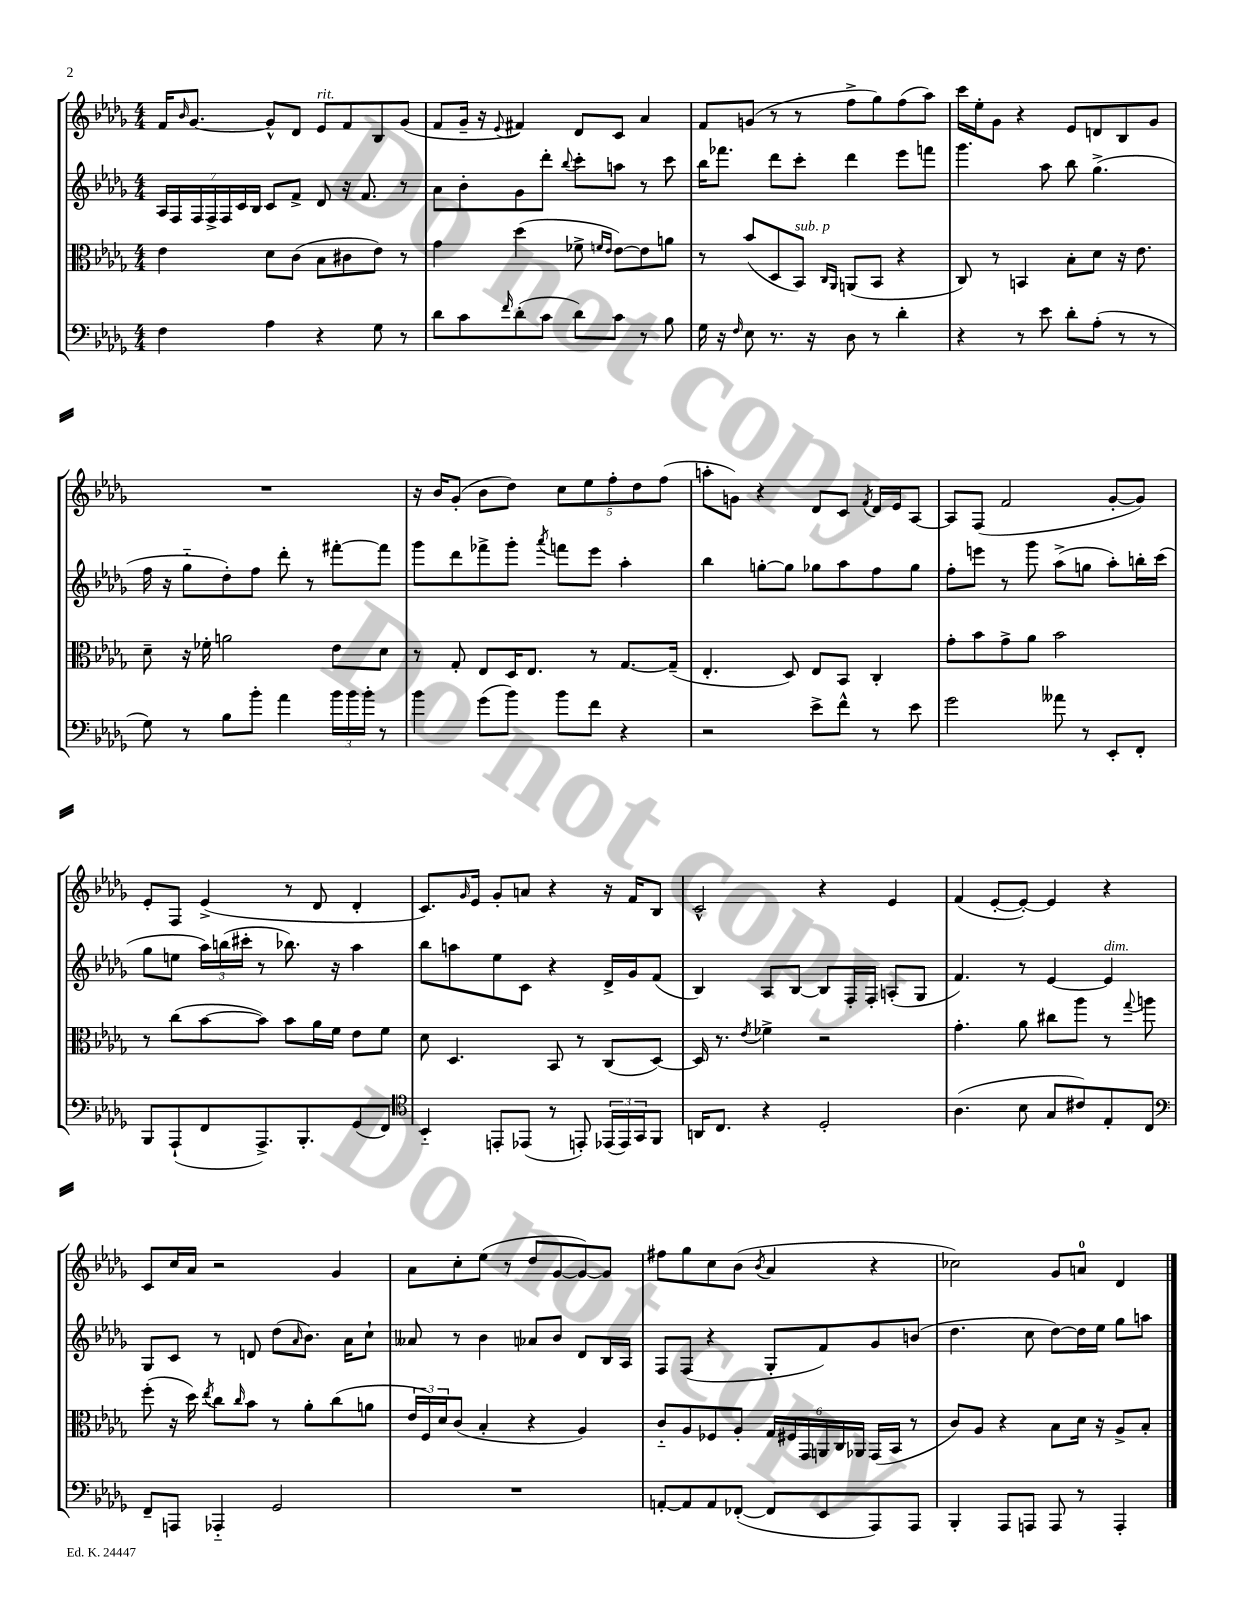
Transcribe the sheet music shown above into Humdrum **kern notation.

**kern	**kern	**kern	**kern
*part4	*part3	*part2	*part1
*staff4	*staff3	*staff2	*staff1
*clefF4	*clefC3	*clefG2	*clefG2
*k[b-e-a-d-g-]	*k[b-e-a-d-g-]	*k[b-e-a-d-g-]	*k[b-e-a-d-g-]
*M4/4	*M4/4	*M4/4	*M4/4
=1	=1	=1	=1
4F\	4e-\	28A-/LL	16f/KL
.	.	28F/	.
.	.	.	16qqb-/
.	.	.	[8.g-/J
.	.	28F/	.
.	.	28F^/	.
.	.	28F/	.
.	.	28c/	.
.	.	28B-/JJ	.
4A-\	8d-\L	8c/L	8g-^^/L]
.	(8c\J	8f^/J	8d-/J
!	!	!	!LO:TX:a:i:t=rit.
4r	8B-\L	8d-/	8e-/L
.	8c#X\	16r	8f/
.	.	8.f/	.
8G-\	8e-\J)	.	8B-/
8r	8r	8r	(8g-/J
=2	=2	=2	=2
8d-\L	4g-\	8a-\L	8f/L
8c\	.	8b-'\	16g-~/Jk
.	.	.	16r
16qqf/	.	.	8qqe-/
(8d-'\	(4dd-\	8g-\	4f#X/)
8c\J	.	8ddd-'\J	.
.	.	8qqbb-/	.
8d-\L)	8f-X^\	8ccc'\L	8d-/L
.	16qqfn/LL	.	.
.	16qqe-/JJ	.	.
8c\J	[8e-\L)	8aan\J	8c/J
8r	8e-\]	8r	4a-/
8B-\	8an\J	8ccc\	.
=3	=3	=3	=3
16G-\	8r	16bb-\KL	8f/L
16r	.	8.fff-X\J	.
16qqF/	.	.	.
8E-\	(8b-/L	.	(8gn/J
8.r	8D-/	8ddd-\L	8r
!	!LO:TX:a:i:t=sub. p	!	!
.	8BB-/J)	8ccc'\J	8r
16r	.	.	.
.	16qqC/LL	.	.
.	16qqAA-/JJ	.	.
8D-\	(8AAn/L	4ddd-\	8ff^\L
8r	8BB-/J	.	8gg-\)
4d-'\	4r	8eee-\L	(8ff\
.	.	8fffn\J	8aa-\J)
=4	=4	=4	=4
4r	8C/)	4.ggg-\	16ccc\LL
.	.	.	16ee-'\J
.	8r	.	8g-\J
8r	4BBn/	.	4r
8e-\	.	8aa-\	.
8d-'\L	8B-'\L	8bb-\	8e-/L
(8A-'\J	8d-\J	(4.gg-^\	8dn/
8r	16r	.	8B-/
.	8.e-\	.	.
8r	.	.	8g-/J
!!LO:LB:g=z
=5	=5	=5	=5
8G-\)	8d-~\	16ff\	1r
.	.	16r	.
8r	16r	8gg-\L	.
.	16f-X'\	.	.
8B-\L	2an\	8dd-'\)	.
8b-'\J	.	8ff\J	.
4a-\	.	8ddd-'\	.
.	.	8r	.
24b-\LL	8e-\L	[8fff#X'\L	.
24b-\	.	.	.
24b-'\JJ	.	.	.
8r	8d-\J	8fff#\J]	.
=6	=6	=6	=6
4b-\	8r	8ggg-\L	16r
.	.	.	16b-/KL
.	8G-'/	8ddd-\	(8g-'/J
(8g-\L	8E-/L	8fff-X^\	8b-\L
8b-\J)	16D-/K	8ggg-'\J	8dd-\J)
.	8.E-/J	.	.
.	.	8qaaa-/	.
8b-\L	.	8fffn\L	10cc\L
.	.	.	10ee-\
8f\J	8r	8eee-\J	.
.	.	.	10ff'\
4r	[8.G-/L	4aa-'\	.
.	.	.	10dd-\
.	.	.	(10ff\J
.	(16G-~/Jk]	.	.
=7	=7	=7	=7
2r	4.E-'/	4bb-\	8aan'\L
.	.	.	8gn\J)
.	.	[8ggn'\L	4r
.	8D-/)	8gg\J]	.
8e-^\L	8E-/L	8gg-X\L	8d-/L
8f^^\J	8BB-/J	8aa-\	8c/J
.	.	.	8qf/
8r	4C'/	8ff\	16d-/LL
.	.	.	16e-/J
8e-\	.	8gg-\J	[8A-/J
=8	=8	=8	=8
2g-\	8g-'\L	8ff'\L	8A-/L]
.	8b-\	8eeen\J	(8F/J
.	8g-^\	8r	2f/
.	8a-\J	8ggg-\	.
8a--X\	2b-\	(8aa-^\L	.
8r	.	8ggn\J	.
8EE-'/L	.	8aa-'\L)	[8g-'/L
8FF'/J	.	16bbn'\L	8g-/J])
.	.	(16ccc\JJ	.
!!LO:LB:g=z
=9	=9	=9	=9
8BBB-/L	8r	8gg-\L	8e-'/L
(8AAA-`/	(8cc\L	8een\J	8F/J
8FF/	[8b-\	24aa-\LL)	(4e-^/
.	.	(24bbn\	.
.	.	24ccc#X'\JJ	.
8.AAA-^/)	8b-\J])	8r	.
.	8b-\L	8.bb-X\)	8r
8.BBB-'/	.	.	.
.	16a-\L	.	8d-/
.	16f\JJ	16r	.
(8GG-/	8e-\L	4aa-\	4d-'/
8FF/J)	8f\J	.	.
=10	=10	=10	=10
*clefC4	*	*	*
4BB-/	8d-\	8bb-\L	8.c/L)
.	4.D-/	8aan\	.
.	.	.	16qqg-/
.	.	.	16e-/Jk
8EEn'/L	.	8ee-\	8g-'/L
(8EE-X/J	.	8c\J	8an/J
8r	8BB-/	4r	4r
8EEn'/)	8r	.	.
(24EE-X/LL	(8C/L	16d-^/LL	16r
24EE-/)	.	.	.
.	.	16g-/J	16f/KL
24GG-/J	.	.	.
8FF/J	[8D-/J)	(8f/J	8B-/J
=11	=11	=11	=11
16AAn/KL	16D-/]	4B-/)	2c^^/
8.C/J	8.r	.	.
.	8qe-/	.	.
4r	4f-X^\	8A-/L	.
.	.	[8B-/J	.
2D-'/	2r	8B-/L]	4r
.	.	16F'/L	.
.	.	16F'/JJ	.
.	.	(8An'/L	4e-/
.	.	8G-/J	.
=12	=12	=12	=12
(4.A-\	4.g-'\	4.f/)	(4f/
.	.	.	[8e-'/L
8B-\	8a-\	8r	8e-'/J_)
8G-/L	8cc#X\L	[4e-/	4e-/]
8c#X/)	8aa-\J	.	.
!	!	!LO:TX:a:i:t=dim.	!
8E-'/	8r	4e-/]	4r
.	8qqgg-/	.	.
8C/J	8aan\	.	.
!!LO:LB:g=z
=13	=13	=13	=13
*clefF4	*	*	*
8FF~/L	(8ff'\	8G-/L	8c/L
8AAAn/J	16r	8c/J	16cc/L
.	16dd-\)	.	16a-/JJ
.	8qee-/	.	.
4AAA-X/	8cc\L	8r	2r
.	16qqcc/	.	.
.	8b-\J	8dn/	.
2GG-/	8r	(8dd-\L	.
.	.	16qqa-/	.
.	8a-'\L	8.b-\J)	.
.	(8cc\	.	4g-/
.	.	16a-\KL	.
.	8an\J	8cc`\J	.
=14	=14	=14	=14
1r	24e-/LL	8a--X/	8a-\L
.	24F/)	.	.
.	24d-/J	.	.
.	(8c/J	8r	8cc'\
.	4B-'/	4b-\	(8ee-\J
.	.	.	8r
.	4r	8a-X/L	8dd-/L
.	.	8b-/J	[8g-/
.	4A-/)	8d-/L	8g-/_)
.	.	16B-/L	8g-/J]
.	.	16A-/JJ	.
=15	=15	=15	=15
[8AAn'/L	8c/L	8F/L	8ff#X\L
8AA/]	8A-/	(8F/J	8gg-\
8AA/	8F-X/	4r	8cc\
([8FF-X'/J	8A-'/J	.	(8b-\J
.	.	.	8qb-/
8FF-/L]	24G-/LL	8G-'/L	4a-/
.	24F#X/	.	.
.	24GG-/	.	.
8EE-/	24AAn/	8f/)	.
.	24C/	.	.
.	24AA-X/JJ	.	.
8AAA-/)	(16GG-/LL	8g-/	4r
.	16BB-/JJ	.	.
8AAA-/J	8r	(8bn/J	.
=16	=16	=16	=16
4BBB-'/	8c/L)	4.dd-\	2cc-X\)
.	8A-/J	.	.
8AAA-/L	4r	.	.
8AAAn/J	.	8cc\	.
8AAA/	8B-\L	[8dd-\L)	8g-/L
8r	16d-\Jk	16dd-\L]	8an/J
.	16r	16ee-\JJ	.
4AAA'/	8A-^/L	8gg-\L	4d-/
.	8B-'/J	8aan\J	.
==	==	==	==
*-	*-	*-	*-
